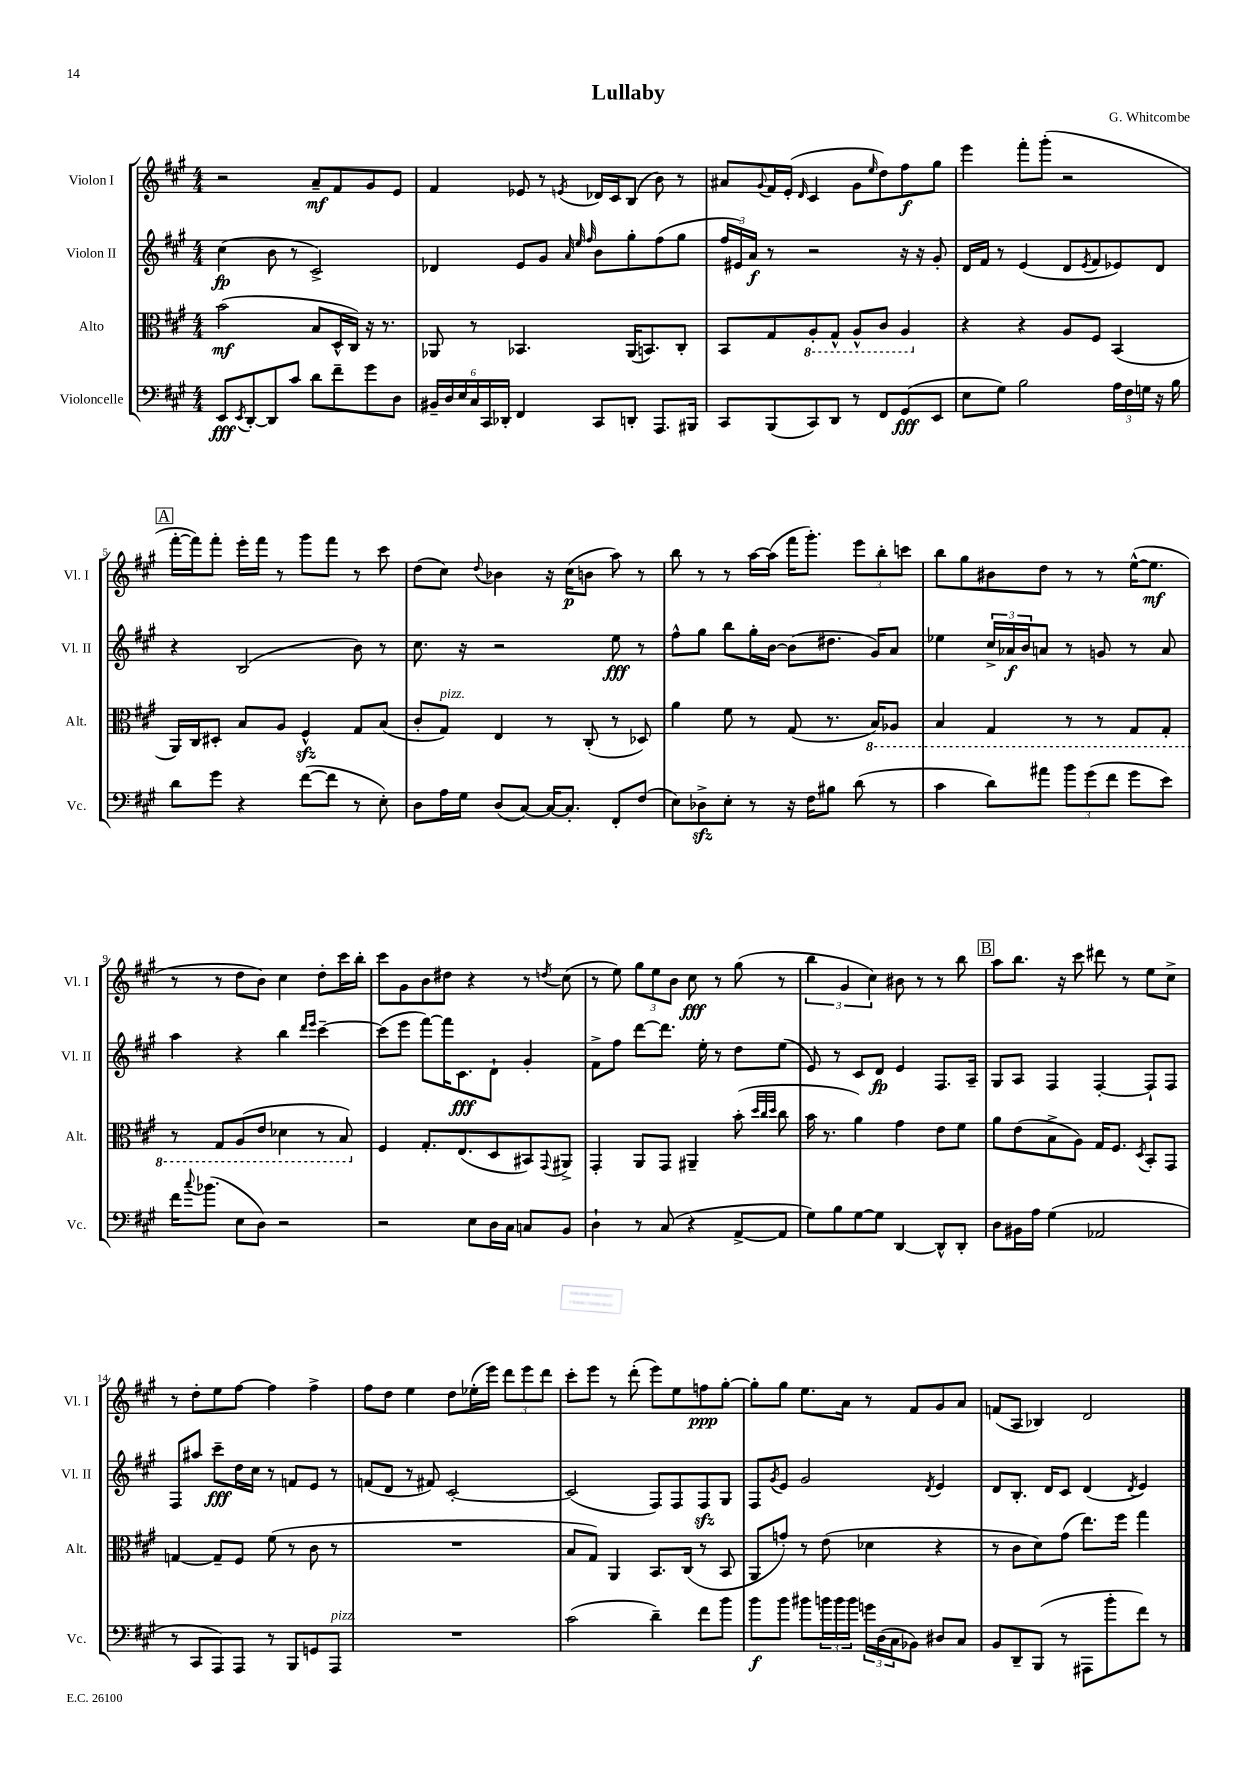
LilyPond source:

\header { title = "Lullaby" composer = "G. Whitcombe" }
<<
\new StaffGroup <<
\new Staff = "s0" \with { instrumentName = "Violon I" shortInstrumentName = "Vl. I" } {
    \clef treble \key a \major \numericTimeSignature \time 4/4
    r2 a'8--\mf fis'8 gis'8 e'8 |
    fis'4 ees'8 r8 \acciaccatura { e'8 } des'16 cis'16 b8( b'8) r8 |
    ais'8 \appoggiatura { gis'8 } fis'16 e'16-.( \grace { d'16 } cis'4 gis'8 \grace { e''16 } d''8) fis''8\f gis''8 |
    e'''4 fis'''8-. gis'''8-.( r2 |
    \mark \markup { \box "A" } fis'''16~-. fis'''16) fis'''8-. e'''16-. fis'''16 r8 gis'''8 fis'''8 r8 cis'''8 |
    d''8( cis''8) \appoggiatura { d''8 } bes'4 r16 cis''16\p( b'8 a''8) r8 |
    b''8 r8 r8 a''16~ a''16( fis'''16 gis'''8.-.) \tuplet 3/2 { e'''8 b''8-. c'''8 } |
    b''8 gis''8 bis'8 d''8 r8 r8 e''16~-^( e''8.\mf |
    r8 r8 d''8 b'8) cis''4 d''8-. cis'''16 b''16-. |
    cis'''8 gis'8 b'8 dis''8 r4 r8 \acciaccatura { d''8 } cis''8( |
    r8 e''8) \tuplet 3/2 { gis''8 e''8 b'8 } cis''8\fff r8 gis''8( r8 |
    \tuplet 3/2 { b''4 gis'4 cis''4) } bis'8 r8 r8 b''8 |
    \mark \markup { \box "B" } a''8 b''8. r16 cis'''8 dis'''8 r8 e''8 cis''8-> |
    r8 d''8-. e''8 fis''8~ fis''4 fis''4-> |
    fis''8 d''8 e''4 d''8 ees''16-.( e'''16) \tuplet 3/2 { d'''8 e'''8 d'''8 } |
    cis'''8-. e'''8 r8 d'''8-.( e'''8) e''8 f''8\ppp gis''8~-. |
    gis''8-. gis''8 e''8. a'16 r8 fis'8 gis'8 a'8 |
    f'8( a8 bes4) d'2 \bar "|." |
}
\new Staff = "s1" \with { instrumentName = "Violon II" shortInstrumentName = "Vl. II" } {
    \clef treble \key a \major \numericTimeSignature \time 4/4
    cis''4\fp( b'8 r8 cis'2->) |
    des'4 e'8 gis'8 \grace { a'32 e''32 fis''32 } b'8 gis''8-. fis''8( gis''8 |
    \tuplet 3/2 { fis''16 eis'16) a'16\f } r8 r2 r16 r16 gis'8-. |
    d'16 fis'16 r8 e'4( d'8 \acciaccatura { e'8 } fis'8 ees'8) d'8 |
    \mark \markup { \box "A" } r4 b2( b'8) r8 |
    cis''8. r16 r2 e''8\fff r8 |
    fis''8-^ gis''8 b''8 gis''16-. b'16~ b'8( dis''8. gis'16) a'8 |
    ees''4 \tuplet 3/2 { cis''16-> aes'16\f b'16 } a'8 r8 g'8 r8 a'8 |
    a''4 r4 b''4 \grace { d'''16 e'''16 } cis'''4~-- |
    cis'''8( e'''8 fis'''8~) fis'''16 cis'8.\fff d'8-! gis'4-. |
    fis'8-> fis''8 d'''8~ d'''8. e''16-. r8 d''8 e''8( |
    e'8) r8 cis'8 d'8\fp e'4 fis8. a16-- |
    \mark \markup { \box "B" } gis8 a8 fis4 fis4~-. fis8-! fis8 |
    fis8 ais''8 cis'''8--\fff d''16 cis''16 r8 f'8 e'8 r8 |
    f'8( d'8 r8 fis'8) cis'2~-. |
    cis'2( fis8) fis8 fis8\sfz gis8 |
    fis8 \acciaccatura { gis'8 } e'8 gis'2 \acciaccatura { d'8 } e'4 |
    d'8 b8.-. d'16 cis'8 d'4( \acciaccatura { d'8 } e'4) \bar "|." |
}
\new Staff = "s2" \with { instrumentName = "Alto" shortInstrumentName = "Alt." } {
    \clef alto \key a \major \numericTimeSignature \time 4/4
    b'2\mf( b8 d16-^ cis16) r16 r8. |
    aes,8 r8 bes,4. aes,16( b,8.) cis8-. |
    b,8 gis8 \ottava #-1 a,8-. gis,8-^ a,8-^ cis8 a,4 \ottava #0 |
    r4 r4 a8 fis8 b,4( |
    \mark \markup { \box "A" } a,16) cis16 dis8-. b8 a8 fis4-^\sfz gis8 b8( |
    cis'8-. gis8^\markup { \italic "pizz." }) e4 r8 cis8-.( r8 des8) |
    a'4 fis'8 r8 gis8( r8. \ottava #-1 b,16) aes,8 |
    b,4 gis,4 r8 r8 gis,8 gis,8-. |
    r8 gis,8 a,8( e8 des4 r8 b,8) \ottava #0 |
    fis4 gis8.-. e8.( d8 bis,8) \appoggiatura { gis,8 } ais,8-> |
    gis,4-. a,8 gis,8 ais,4-- b'8-.( \grace { d''32 cis''32 d''32 } cis''8 |
    b'16 r8. a'4) gis'4 e'8 fis'8 |
    \mark \markup { \box "B" } a'8 e'8( b8-> a8) gis16 fis8. \acciaccatura { d8 } b,8-. gis,8 |
    g4~ g8-- fis8 fis'8( r8 cis'8 r8 |
    R1 |
    b8 gis8) a,4 b,8. cis16( r8 b,8 |
    a,8 g'8-.) r8 e'8( des'4 r4 |
    r8 cis'8 d'8) gis'8( e''8.) fis''16 gis''4 \bar "|." |
}
\new Staff = "s3" \with { instrumentName = "Violoncelle" shortInstrumentName = "Vc." } {
    \clef bass \key a \major \numericTimeSignature \time 4/4
    e,8\fff \acciaccatura { e,8 } d,8~-. d,8 cis'8 d'8 fis'8-- gis'8 d8 |
    \tuplet 6/4 { bis,16-- d16 e16 cis16 cis,16 des,16-. } fis,4 cis,8 d,8-. a,,8. bis,,16 |
    cis,8 b,,8( cis,8) d,8 r8 fis,8 gis,8\fff( e,8 |
    e8 gis8) b2 \tuplet 3/2 { a16 fis16 g16 } r16 b16 |
    \mark \markup { \box "A" } d'8 gis'8 r4 fis'8~( fis'8 r8 e8-.) |
    d8 a16 gis16 d8( cis8~) cis16~ cis8.-. fis,8-. fis8( |
    e8) des8->\sfz e8-. r8 r16 fis16 bis8 d'8( r8 |
    cis'4 d'8) ais'8 \tuplet 3/2 { b'8 gis'8( fis'8 } gis'8 e'8) |
    fis'16 \appoggiatura { cis''8 } bes'8.( e8 d8) r2 |
    r2 e8 d16 cis16 c8 b,8 |
    d4-! r8 cis8( r4 a,8~-> a,8 |
    gis8) b8 gis8~ gis8 d,4~ d,8-^ d,8-. |
    \mark \markup { \box "B" } d8 bis,16 a16 gis4( aes,2 |
    r8 cis,8 a,,8) a,,8 r8 b,,8 g,8 a,,8^\markup { \italic "pizz." } |
    R1 |
    cis'2( d'4--) fis'8 b'8 |
    b'8\f b'8 bis'8 \tuplet 3/2 { b'16 b'16 b'16 } \tuplet 3/2 { g'16 d16( cis16 } bes,8) dis8 cis8 |
    b,8 d,8-- b,,8( r8 ais,,8 b'8-. fis'8) r8 \bar "|." |
}
>>
>>
